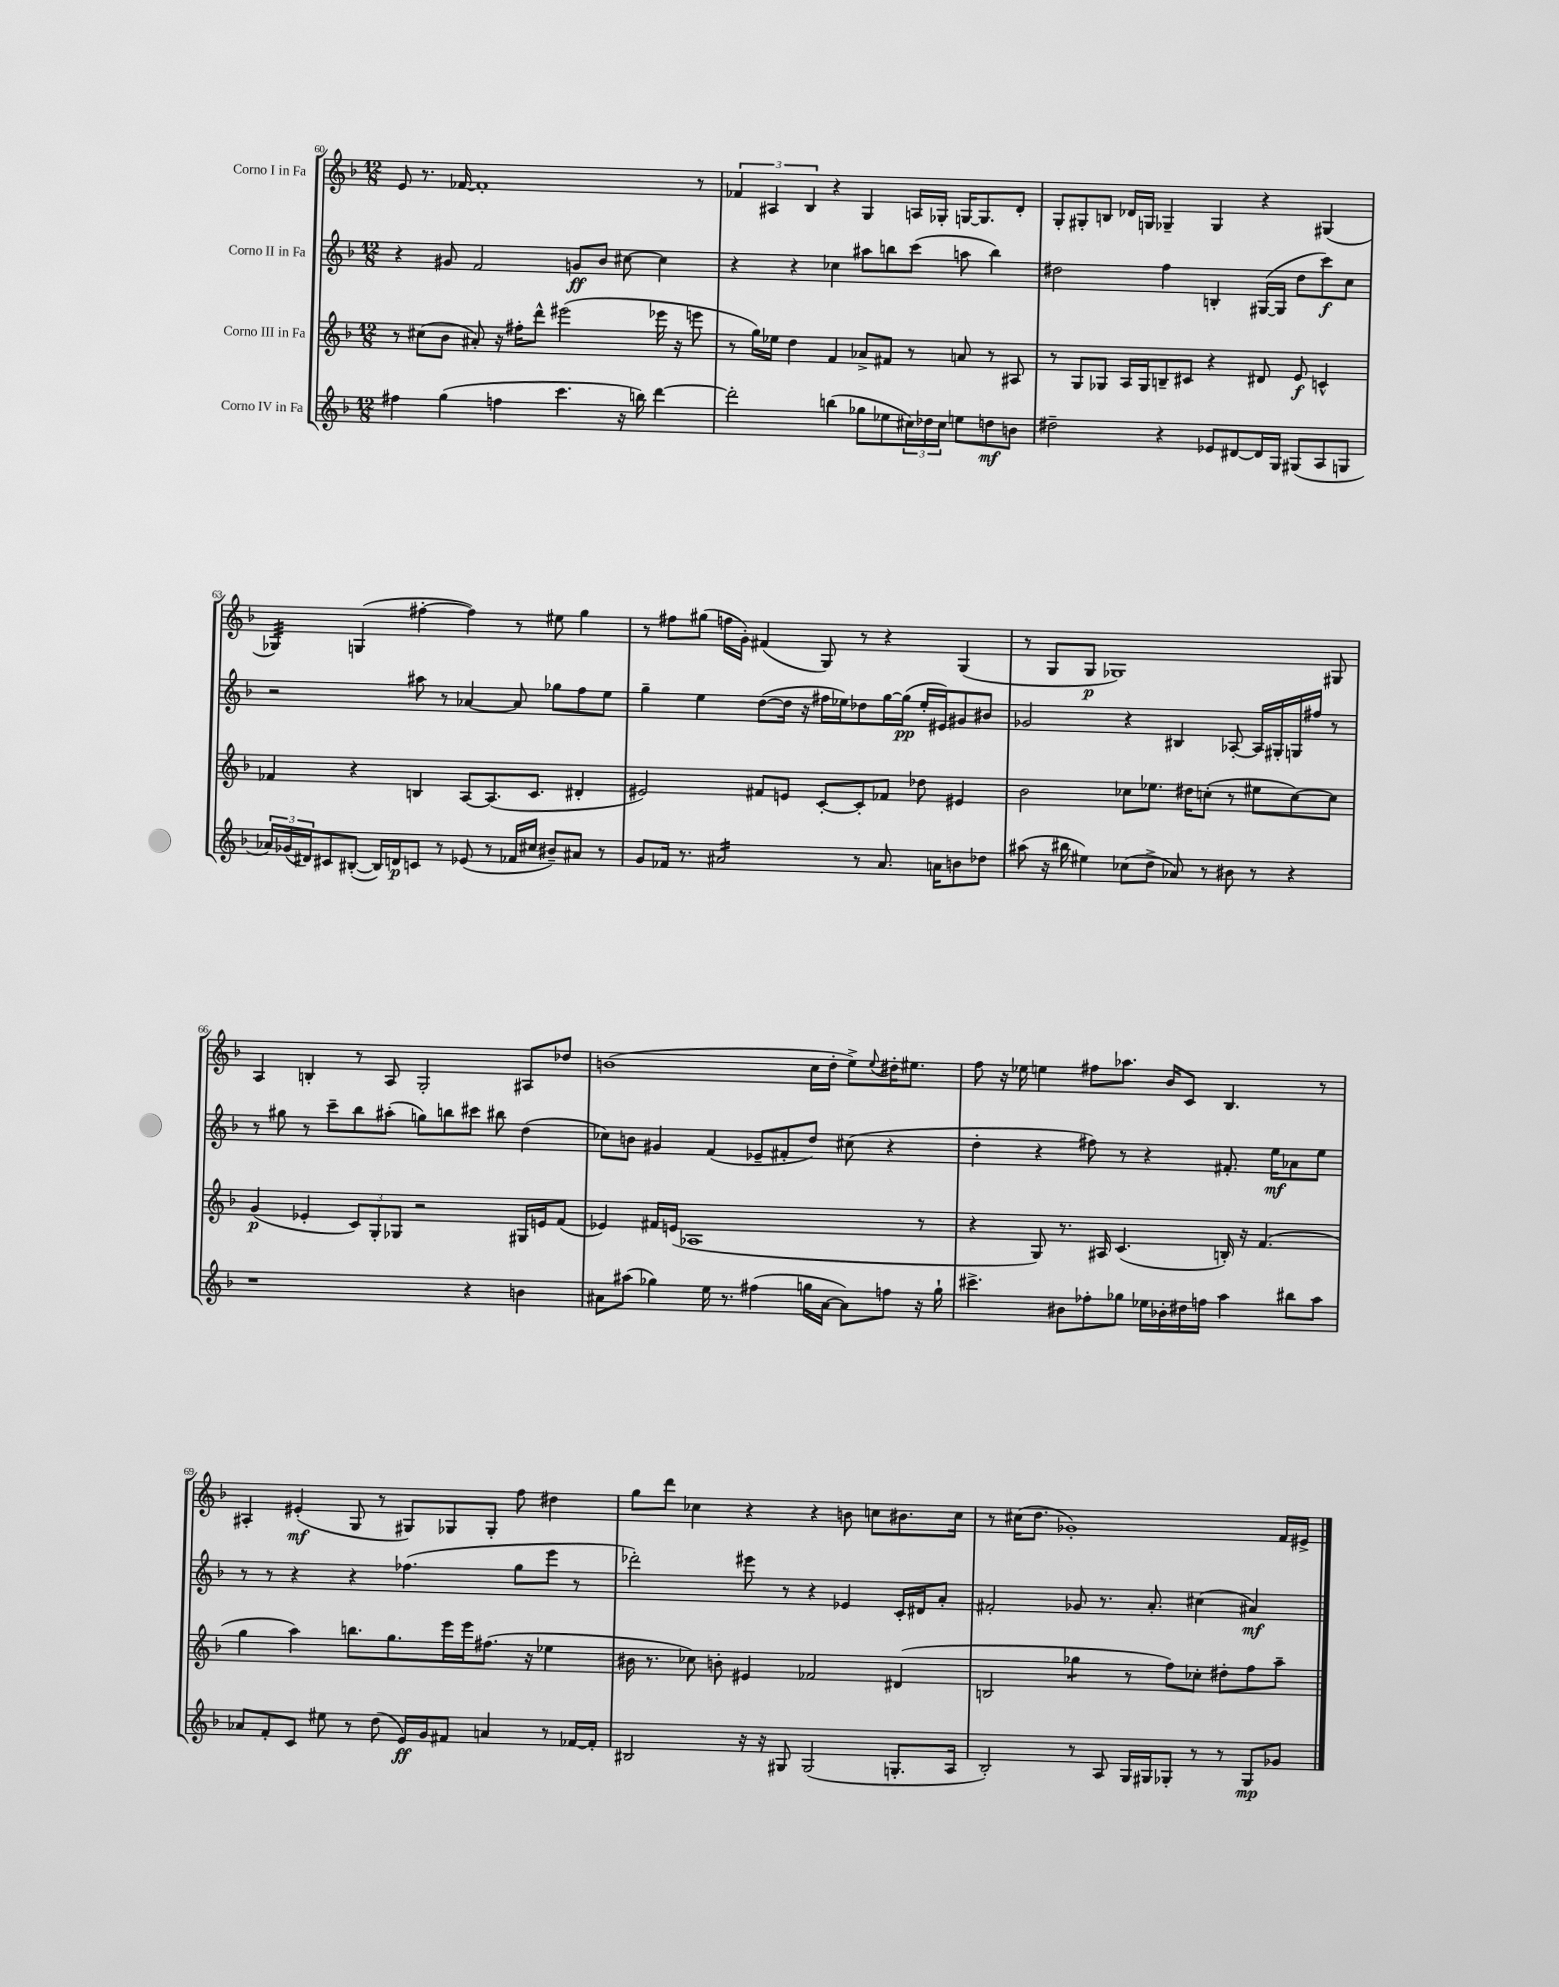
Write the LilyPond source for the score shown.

<<
\new StaffGroup <<
\new Staff = "s0" \with { instrumentName = "Corno I in Fa" } {
    \clef treble \key f \major \numericTimeSignature \time 12/8
    e'8 r8. fes'16~ fes'1-. r8 |
    \tuplet 3/2 { fes'4 ais4 bes4 } r4 g4 a16 ges16-. g16~ g8. d'8-. |
    g8-. gis8-. b8 des'16 g16 ges4-- ges4 r4 gis4( |
    ges4:32) g4( fis''4~-. fis''4) r8 eis''8 g''4 |
    r8 fis''8 gis''8( f''16 g'16-.) fis'4( g8) r8 r4 g4( |
    r8 g8 g8\p ges1) gis8 |
    a4 b4-. r8 a8 g2-. ais8 des''8 |
    b'1( c''16 d''16-. e''8->) \appoggiatura { e''8 } dis''16-. eis''8. |
    f''8 r16 ees''16 e''4 fis''8 aes''8. bes'16 c'8 bes4. r8 |
    ais4-. eis'4-.\mf( g8 r8 gis8) ges8 ges8-. f''8 dis''4 |
    g''8 d'''8 ces''4 r4 r4 b'8 c''8 bis'8. c''16 |
    r8 cis''16( d''8. ges'1-.) f'16 eis'16-> \bar "|." |
}
\new Staff = "s1" \with { instrumentName = "Corno II in Fa" } {
    \clef treble \key f \major \numericTimeSignature \time 12/8
    r4 gis'8 f'2 g'8\ff bes'8 cis''8~ cis''4 |
    r4 r4 ces''4 ais''8 b''8 c'''8( a''8 b''4) |
    dis''2 f''4 b4-. gis16~( gis16 dis''8 c'''8\f) c''8 |
    r2 ais''8 r8 aes'4~ aes'8 ges''8 f''8 e''8 |
    g''4-- e''4 d''8~( d''16 r16 fis''16 ees''16) des''8 g''16~ g''16\pp( ees''16-. eis'16) gis'8 bis'8 |
    ges'2 r4 bis4 aes8~-. aes16 gis16-. g16 fis''16 r8 |
    r8 gis''8 r8 c'''8-- bes''8 ais''8-.( g''8) b''8 cis'''8 bis''8 d''4( |
    ces''8) b'8 gis'4 f'4( ees'8-- fis'8-. d''8) cis''8( r4 |
    d''4-. r4 fis''8) r8 r4 fis'8.-. e''16\mf aes'8 e''8 |
    r8 r8 r4 r4 fes''4.( g''8 e'''8 r8 |
    des'''2-.) eis'''8 r8 r4 ees'4 c'16-. dis'16 a'8-. |
    fis'2-. ges'8 r8. a'8.-. cis''4( ais'4\mf) \bar "|." |
}
\new Staff = "s2" \with { instrumentName = "Corno III in Fa" } {
    \clef treble \key f \major \numericTimeSignature \time 12/8
    r8 cis''8( bes'8 ais'8-.) r16 fis''16-. d'''8-^ eis'''2( ees'''16 r16 e'''8 |
    r8 g''16) ees''16 d''4 f'4 aes'8-> fis'8 r8 a'8 r8 ais8 |
    r8 g8 ges8 a16 ges16 b8-- cis'8 r4 dis'8 e'8\f c'4-^ |
    fes'4 r4 b4 a8~ a8.( c'8. dis'4-. |
    eis'2) fis'8 e'8 c'8~-. c'8-. fes'8 des''8 eis'4 |
    bes'2 ces''8 ees''8. dis''16 c''8-.( r8 eis''8 c''8~) c''8 |
    g'4\p( ees'4-. \tuplet 3/2 { c'8) g8-. ges8 } r2 gis16 e'16 f'8( |
    ees'4) fis'16 e'16( aes1 r8 |
    r4 g8) r8. ais16 c'4.( b16-.) r16 f'4.( |
    g''4 a''4) b''8. g''8. e'''16 e'''16 fis''8.( r16 ees''4 |
    bis'16 r8. ces''8) b'8-. eis'4 fes'2 dis'4( |
    b2 ges''4:8 r8 f''8) ces''8-. dis''8-. f''8 a''8-- \bar "|." |
}
\new Staff = "s3" \with { instrumentName = "Corno IV in Fa" } {
    \clef treble \key f \major \numericTimeSignature \time 12/8
    fis''4 g''4( f''4 c'''4. r16 b''16) d'''4~ |
    d'''2-. b''4( ges''8 ees''8 \tuplet 3/2 { cis''16) des''16 cis''16 } e''8 d''8\mf b'8 |
    dis''2-- r4 ees'8 dis'8~ dis'16 g16 gis8( a8 g8 |
    \tuplet 3/2 { aes'16) ges'16( dis'16) } cis'8 bis8~-.( bis16) d'16\p c'8 r8 ees'8( r8 fes'16 cis''16 bis'8--) ais'8 r8 |
    g'8 fes'16 r8. ais'2:16 r8 ais'8. a'16 b'8 des''8 |
    ais''8( r16 bis''16 eis''4) ces''8( d''8-> aes'8) r8 bis'8 r8 r4 |
    r1 r4 b'4 |
    ais'8 ais''8( ges''4) e''16 r8. fis''4( g''16 ais'16~ ais'8) f''8 r16 g''16-! |
    cis'''4.-> bis'8 fes''8-. ges''8 ees''16 bes'16-. dis''16 f''16 a''4 bis''8 a''8 |
    aes'8 f'8-. c'8 eis''8 r8 d''8( e'16\ff) g'16 fis'8 a'4 r8 fes'16~ fes'16-. |
    bis2 r16 r16 gis8 gis2( g8.-. a16 |
    bes2-.) r8 a8 g16 gis16 ges8-. r8 r8 ges8\mp ges'8 \bar "|." |
}
>>
>>
\layout { \context { \Score currentBarNumber = #60 } }
